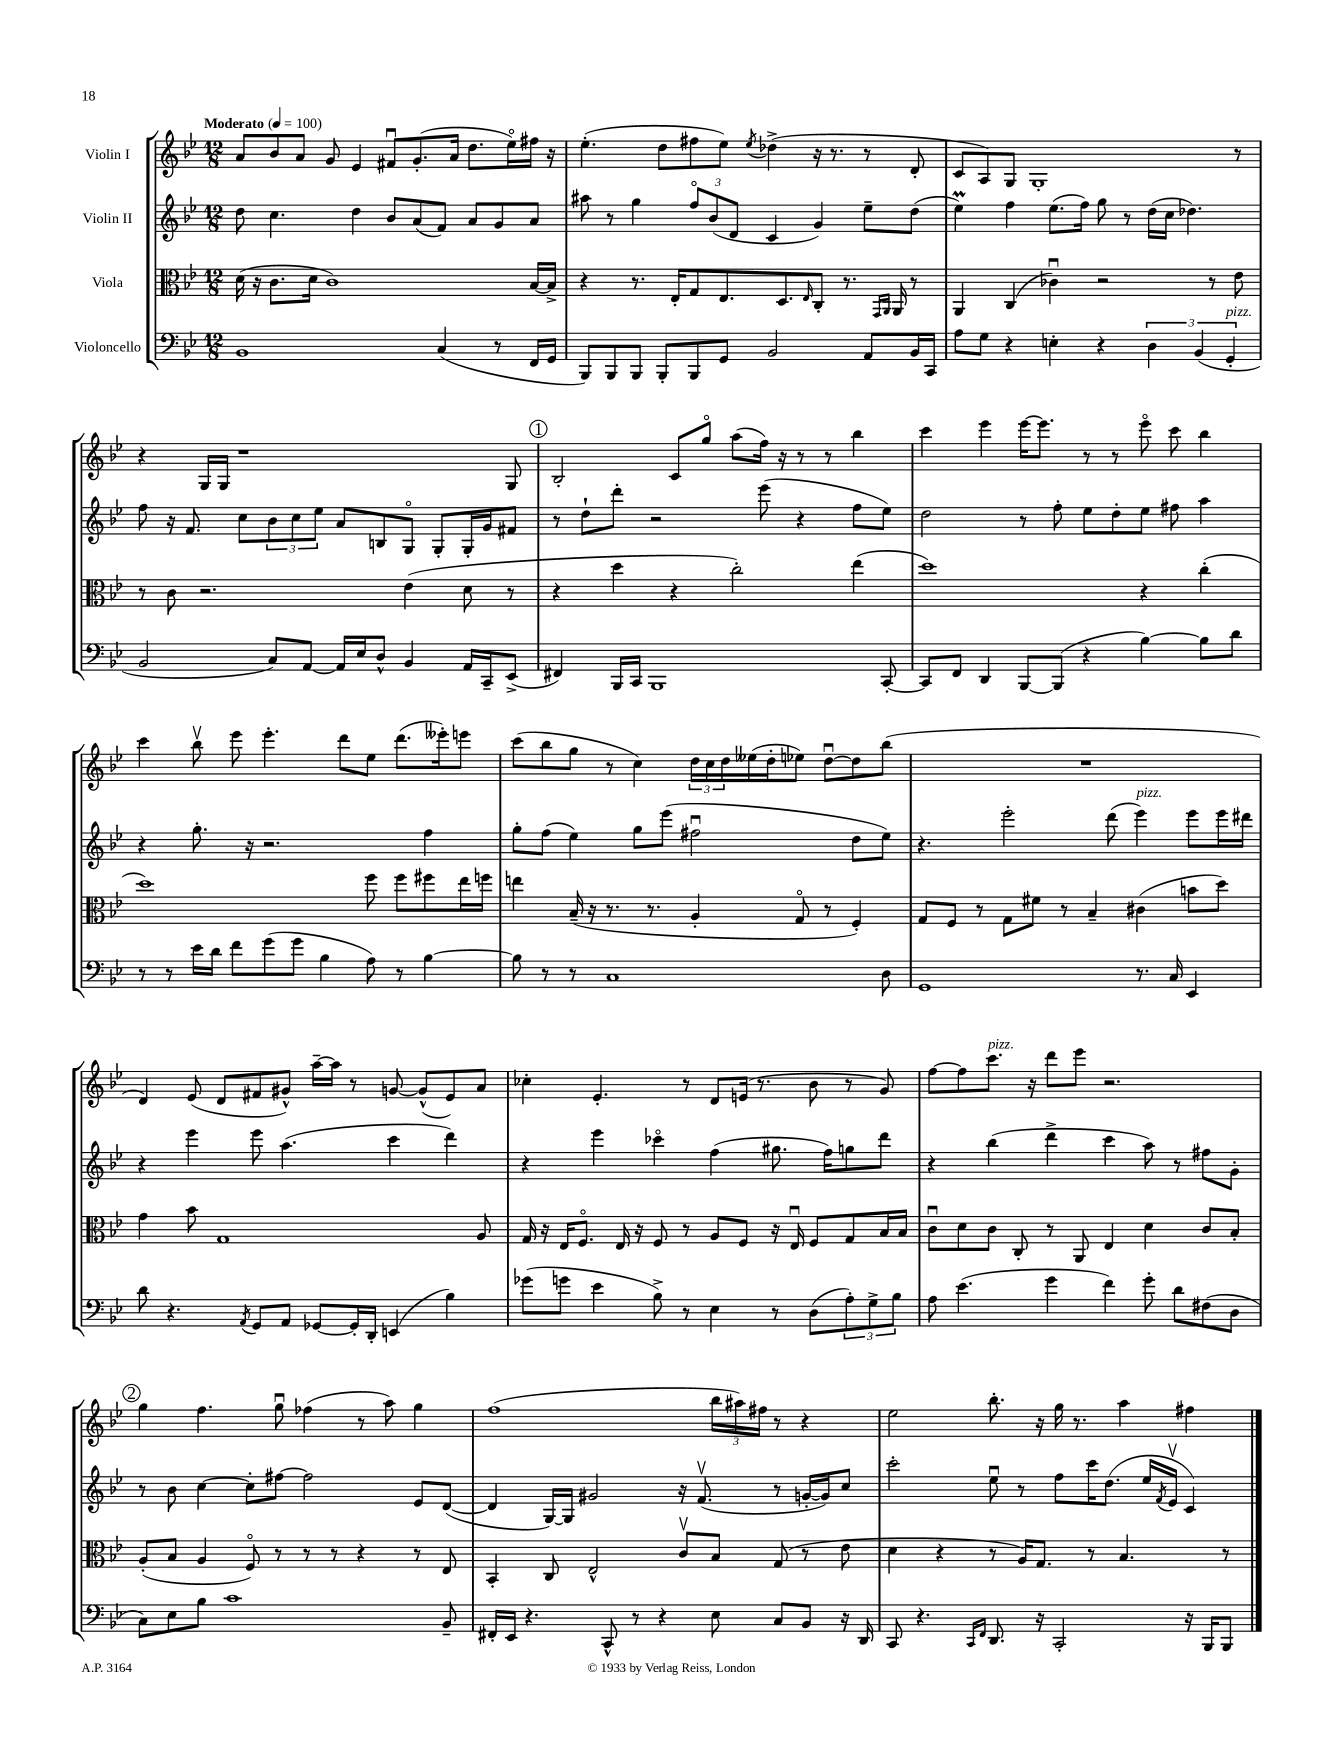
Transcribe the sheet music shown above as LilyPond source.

<<
\new StaffGroup <<
\new Staff = "s0" \with { instrumentName = "Violin I" } {
    \clef treble \key bes \major \numericTimeSignature \time 12/8 \tempo "Moderato" 4 = 100
    a'8 bes'8 a'8 g'8 ees'4 fis'8\downbow g'8.-.( a'16 d''8. ees''16\flageolet) fis''16 r16 |
    ees''4.-.( d''8 fis''8 ees''8) \acciaccatura { ees''8 } des''4->( r16 r8. r8 d'8-. |
    c'8 a8) g8 g1-. r8 |
    r4 g16 g16 r1 g8 |
    \mark \markup { \circle "1" } bes2-. c'8 g''8\flageolet a''8( f''16) r16 r8 r8 bes''4 |
    c'''4 ees'''4 ees'''16~ ees'''8. r8 r8 ees'''8\flageolet c'''8 bes''4 |
    c'''4 bes''8\upbow ees'''8 ees'''4.-. d'''8 ees''8 d'''8.( eeses'''16-.) e'''8 |
    c'''8( bes''8 g''8 r8 c''4) \tuplet 3/2 { d''16 c''16 d''16 } eeses''16( d''16-. ees''8) d''8~\downbow d''8 bes''8( |
    R1. |
    d'4) ees'8( d'8 fis'8 gis'8-^) a''16~-- a''16 r8 g'8~ g'8-^( ees'8) a'8 |
    ces''4-. ees'4.-. r8 d'8 e'16( r8. bes'8 r8 g'8) |
    f''8~ f''8 c'''8.^\markup { \italic "pizz." } r16 d'''8 ees'''8 r2. |
    \mark \markup { \circle "2" } g''4 f''4. g''8\downbow fes''4( r8 a''8) g''4 |
    f''1( \tuplet 3/2 { bes''16 ais''16) fis''16 } r8 r4 |
    ees''2 bes''8.-. r16 g''16 r8. a''4 fis''4 \bar "|." |
}
\new Staff = "s1" \with { instrumentName = "Violin II" } {
    \clef treble \key bes \major \numericTimeSignature \time 12/8
    d''8 c''4. d''4 bes'8 a'8( f'8) a'8 g'8 a'8 |
    ais''8 r8 g''4 \tuplet 3/2 { f''8\flageolet bes'8( d'8 } c'4 g'4) ees''8-- d''8( |
    ees''4\prall) f''4 ees''8.( f''16) g''8 r8 d''16( c''16 des''4.) |
    f''8 r16 f'8. c''8 \tuplet 3/2 { bes'8 c''8 ees''8 } a'8 b8 g8\flageolet g8-. g16-. g'16 fis'8 |
    \mark \markup { \circle "1" } r8 d''8-! d'''8-. r2 ees'''8( r4 f''8 ees''8) |
    d''2 r8 f''8-. ees''8 d''8-. ees''8 fis''8 a''4 |
    r4 g''8.-. r16 r2. f''4 |
    g''8-. f''8( ees''4) g''8 ees'''8( fis''2\downbow d''8 ees''8) |
    r4. ees'''2-. d'''8( ees'''4^\markup { \italic "pizz." }) ees'''8 ees'''16 dis'''16 |
    r4 ees'''4 ees'''8 a''4.( c'''4 d'''4) |
    r4 ees'''4 ces'''4\flageolet f''4( gis''8. f''16) g''8 d'''8 |
    r4 bes''4( d'''4-> c'''4 a''8) r8 fis''8 g'8-. |
    \mark \markup { \circle "2" } r8 bes'8 c''4~ c''8-. fis''8~ fis''2 ees'8 d'8~( |
    d'4 g16~) g16 gis'2 r16 f'8.\upbow( r8 g'16~-. g'16) c''8 |
    c'''2-. ees''8\downbow r8 f''8 c'''16 d''8.( ees''16 \acciaccatura { f'8 } ees'16\upbow c'4) \bar "|." |
}
\new Staff = "s2" \with { instrumentName = "Viola" } {
    \clef alto \key bes \major \numericTimeSignature \time 12/8
    d'16( r16 c'8. d'16 c'1) bes16~ bes16-> |
    r4 r8. ees16-. g8 ees8. d8. \grace { ees16 } c8-. r8. \grace { g,16 a,16 } a,16 r8 |
    a,4 c4( ces'4\downbow) r2 r8 ees'8 |
    r8 c'8 r2. ees'4( d'8 r8 |
    \mark \markup { \circle "1" } r4 d''4 r4 c''2-.) ees''4( |
    d''1) r4 c''4-.( |
    d''1) f''8 f''8 fis''8 ees''16 f''16 |
    e''4 bes16--( r16 r8. r8. a4-. g8\flageolet r8 f4-.) |
    g8 f8 r8 g8 fis'8 r8 bes4-- cis'4( b'8 d''8) |
    g'4 bes'8 g1 a8 |
    g16 r16 ees16 f8.\flageolet ees16 r16 f8 r8 a8 f8 r16 ees16\downbow f8 g8 bes16 bes16 |
    c'8\downbow d'8 c'8 c8-. r8 a,8 ees4 d'4 c'8 bes8-. |
    \mark \markup { \circle "2" } a8-.( bes8 a4 f8\flageolet) r8 r8 r8 r4 r8 ees8 |
    bes,4-. c8 ees2-^ c'8\upbow bes8 g8( r8 ees'8 |
    d'4 r4 r8 a16) g8. r8 bes4. r8 \bar "|." |
}
\new Staff = "s3" \with { instrumentName = "Violoncello" } {
    \clef bass \key bes \major \numericTimeSignature \time 12/8
    bes,1 c4( r8 f,16 g,16 |
    bes,,8) bes,,8 bes,,8 bes,,8-. bes,,8 g,8 bes,2 a,8 bes,16 c,16 |
    a8 g8 r4 e4-. r4 \tuplet 3/2 { d4 bes,4( g,4-.^\markup { \italic "pizz." } } |
    bes,2 c8) a,8~ a,16 ees16 d8-^ bes,4 a,16 c,16-- ees,8->( |
    \mark \markup { \circle "1" } fis,4) bes,,16 c,16 bes,,1 c,8~-. |
    c,8 f,8 d,4 bes,,8~ bes,,8( r4 bes4~) bes8 d'8 |
    r8 r8 ees'16 d'16 f'8 g'8( g'8 bes4 a8) r8 bes4~ |
    bes8 r8 r8 c1 d8 |
    g,1 r8. c16 ees,4 |
    d'8 r4. \acciaccatura { a,8 } g,8 a,8 ges,8~ ges,16-. d,16-. e,4( bes4) |
    ges'8( g'8 ees'4 bes8->) r8 ees4 r8 d8( \tuplet 3/2 { a8-.) g8-> bes8 } |
    a8 ees'4.( g'4 f'4) g'8-. d'8 fis8( d8 |
    \mark \markup { \circle "2" } c8) ees8 bes8 c'1 bes,8-- |
    fis,16-. ees,16 r4. c,8-^ r8 r4 ees8 c8 bes,8 r16 d,16 |
    c,8 r4. \grace { c,16 f,16 } d,8. r16 c,2-. r16 bes,,16 bes,,8 \bar "|." |
}
>>
>>
\layout { \context { \Score \remove "Bar_number_engraver" } }
